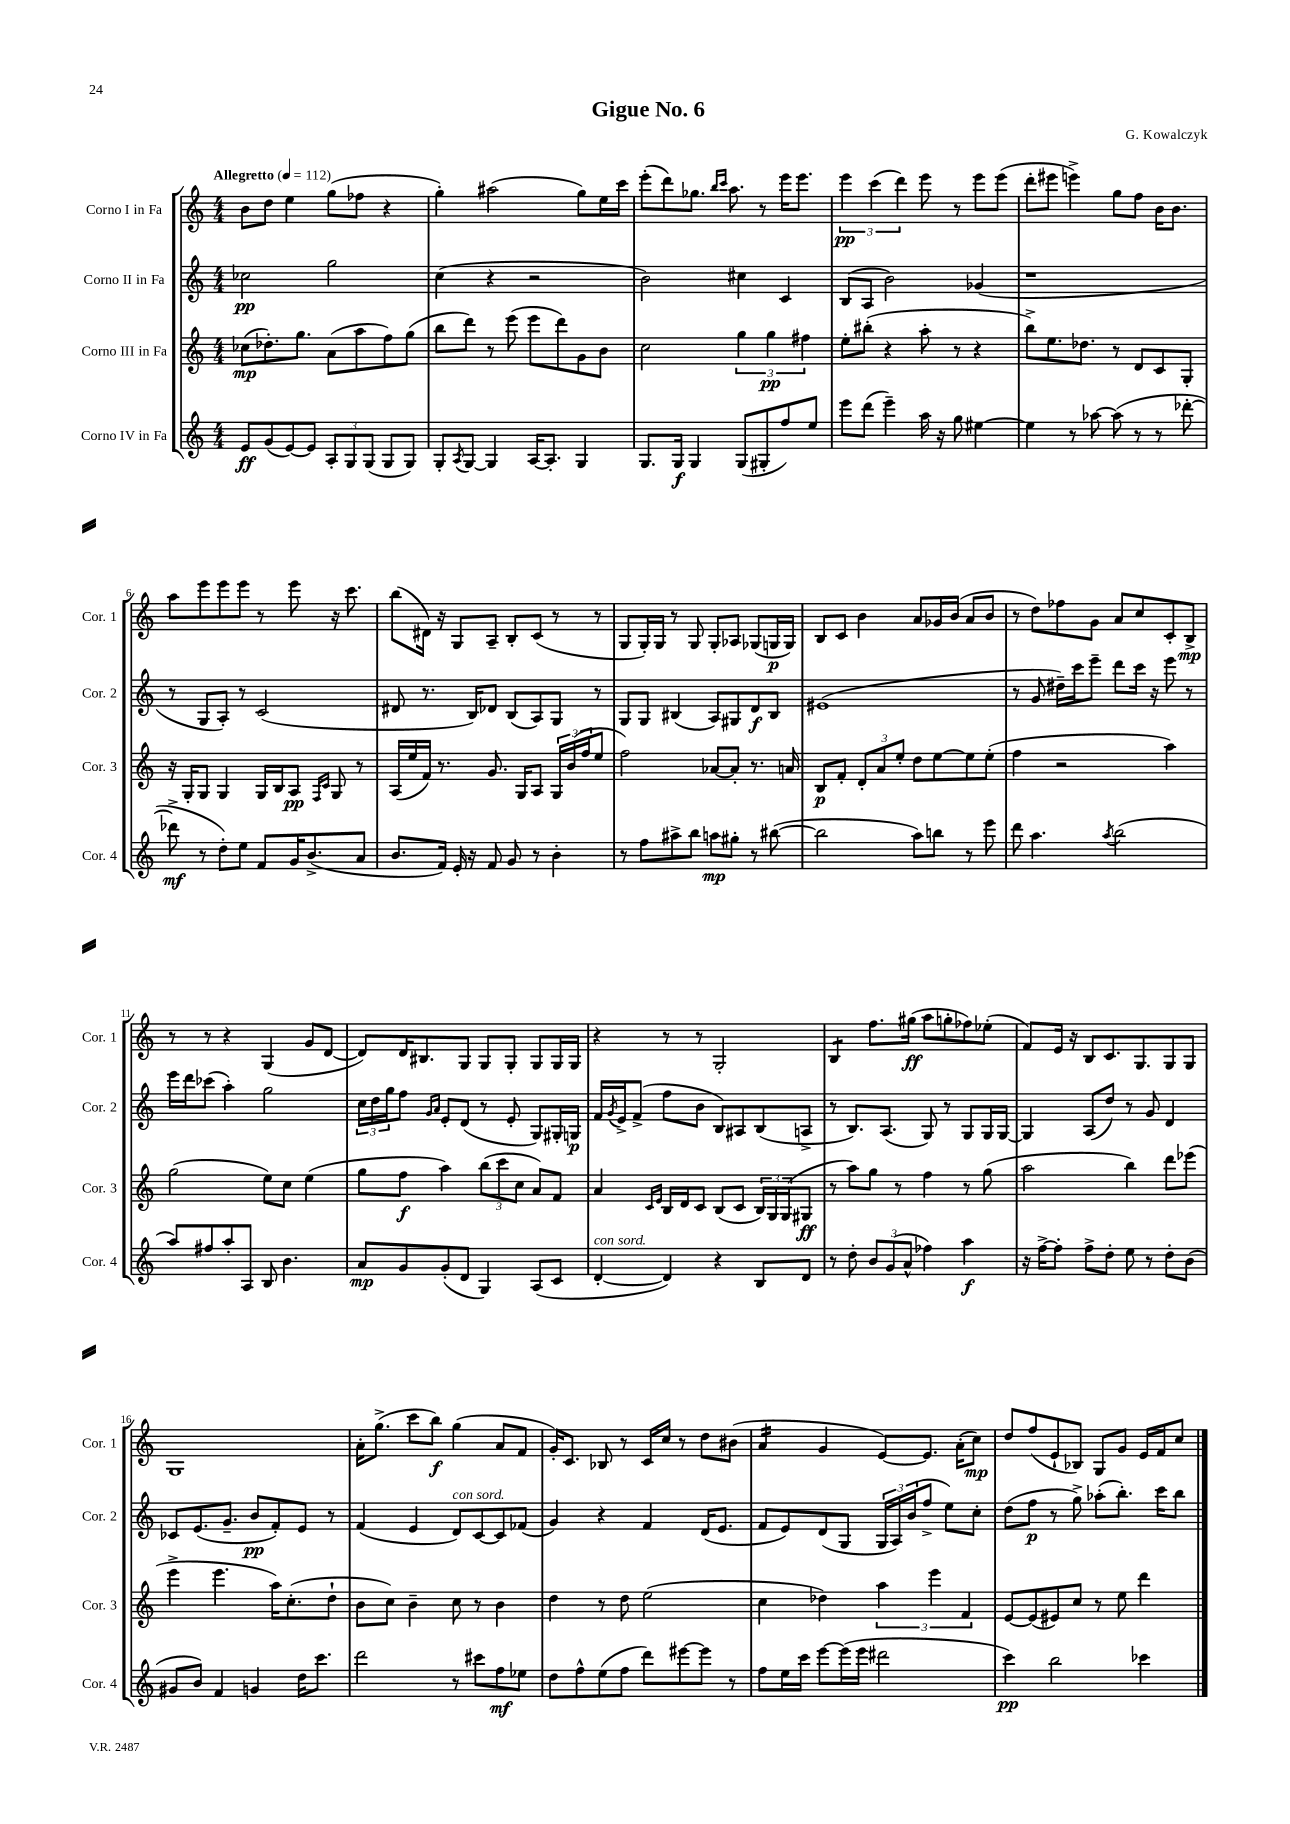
\header { title = "Gigue No. 6" composer = "G. Kowalczyk" }
<<
\new StaffGroup <<
\new Staff = "s0" \with { instrumentName = "Corno I in Fa" shortInstrumentName = "Cor. 1" } {
    \clef treble \key c \major \numericTimeSignature \time 4/4 \tempo "Allegretto" 4 = 112
    b'8 d''8 e''4 g''8( fes''8 r4 |
    g''4-.) ais''2( g''8) e''16 c'''16 |
    e'''8-.( d'''8) ges''8. \grace { b''16 c'''16 } a''8. r8 e'''16 e'''8. |
    \tuplet 3/2 { e'''4\pp c'''4( d'''4) } e'''8 r8 e'''8 e'''8( |
    d'''8-. eis'''8 e'''4->) g''8 f''8 b'16 b'8. |
    a''8 e'''8 e'''8 e'''8 r8 e'''8 r16 c'''8. |
    b''8( dis'16) r16 g8 a8-- b8-. c'8( r8 r8 |
    g8 g16-.) g16 r8 g8 g8-. aes8 ges8( g16\p g16) |
    b8 c'8 b'4 a'8 ges'16 b'16( a'8 b'8 |
    r8 d''8) fes''8 g'8 a'8 c''8 c'8-. b8->\mp |
    r8 r8 r4 g4( g'8 d'8~ |
    d'8) d'16 bis8. g8 g8 g8-. g8 g16 g16 |
    r4 r8 r8 g2-. |
    b4:8 f''8. gis''16\ff( a''8 g''8-. fes''8) ees''8-.( |
    f'8) e'16 r16 b8 c'8. g8. g8 g8 |
    g1 |
    a'16-. g''8.->( c'''8 b''8\f) g''4( a'8 f'8 |
    g'16-.) c'8. bes8 r8 c'16 c''16 r8 d''8 bis'8( |
    a'4:16 g'4 e'8~) e'8. a'16-.( c''8\mp) |
    d''8 f''8( e'8-! bes8) g8 g'8 e'16 f'16 c''8 \bar "|." |
}
\new Staff = "s1" \with { instrumentName = "Corno II in Fa" shortInstrumentName = "Cor. 2" } {
    \clef treble \key c \major \numericTimeSignature \time 4/4
    ces''2\pp g''2 |
    c''4( r4 r2 |
    b'2) cis''4 c'4 |
    b8( a8 b'2) ges'4( |
    r1 |
    r8 g8 a8-.) r8 c'2( |
    dis'8 r8. b16) des'8 b8( a8) g8 r8 |
    g8 g8 bis4( a8) gis8 d'8\f bis8 |
    eis'1( |
    r8 g'8 dis''16--) c'''16 e'''8-- d'''8 c'''16 r16 e'''8 r8 |
    e'''16 d'''16 ces'''8( a''4-.) g''2 |
    \tuplet 3/2 { c''16 d''16 g''16 } f''8 \grace { g'16 a'16 } e'8-. d'8( r8 e'8-. g8) gis16-. g16\p |
    f'16 \acciaccatura { g'8 } e'16-> f'8->( f''8 b'8 b8) ais8 b8( a8-> |
    r8 b8.) a8.( g8) r8 g8 g16 g16~ |
    g4 a8( d''8) r8 g'8 d'4 |
    ces'8 e'8.( g'8.-- b'8\pp f'8-.) e'8 r8 |
    f'4( e'4 d'8^\markup { \italic "con sord." }) c'8~ c'8 fes'8( |
    g'4) r4 f'4 d'16( e'8. |
    f'8 e'8) d'8( g8 \tuplet 3/2 { g16 a16) b'16( } f''8-> e''8) c''8-. |
    d''8( f''8\p r8 g''8->) aes''8-.( b''8.-.) c'''16 b''8 \bar "|." |
}
\new Staff = "s2" \with { instrumentName = "Corno III in Fa" shortInstrumentName = "Cor. 3" } {
    \clef treble \key c \major \numericTimeSignature \time 4/4
    ces''8\mp( des''8.-.) g''8. a'8( a''8 f''8) g''8( |
    b''8 d'''8) r8 e'''8( e'''8 d'''8) g'8 b'8 |
    c''2 \tuplet 3/2 { g''4 g''4\pp fis''4 } |
    e''8-. bis''8-.( r4 a''8-. r8 r4 |
    b''8->) e''8. des''8. r8 d'8 c'8 g8-. |
    r16 g16-. g8 g4 g16 b16 a8\pp \grace { f16 c'16 } g8 r8 |
    a16( e''16 f'16) r8. g'8. g16 a8 \tuplet 3/2 { g16 b'16( f''16 } e''8 |
    f''2) aes'8~ aes'8-. r8. a'16 |
    b8\p f'8-. \tuplet 3/2 { d'8-. a'8 e''8-. } d''8 e''8~ e''8 e''8-.( |
    f''4 r2 a''4) |
    g''2( e''8) c''8 e''4( |
    g''8 f''8\f a''4) \tuplet 3/2 { b''8( c'''8 c''8 } a'8) f'8 |
    a'4 \grace { c'16 e'16 } b16 d'16 c'8 b8( c'8 \tuplet 3/2 { b16) g16 g16( } gis8\ff |
    r8 a''8) g''8 r8 f''4 r8 g''8( |
    a''2 b''4) d'''8 ees'''8( |
    e'''4-> e'''4. a''16) c''8.-.( d''8-! |
    b'8 c''8) b'4-- c''8 r8 b'4 |
    d''4 r8 d''8 e''2( |
    c''4 des''4) \tuplet 3/2 { a''4 e'''4 f'4 } |
    e'8~ e'8( eis'8) c''8 r8 e''8 d'''4 \bar "|." |
}
\new Staff = "s3" \with { instrumentName = "Corno IV in Fa" shortInstrumentName = "Cor. 4" } {
    \clef treble \key c \major \numericTimeSignature \time 4/4
    e'8\ff g'8( e'8~) e'8 \tuplet 3/2 { a8-. g8 g8( } g8 g8) |
    g8-. \acciaccatura { a8 } g8~ g4 a16~ a8.-. g4 |
    g8. g16\f g4 g8( gis8-. f''8) e''8 |
    e'''8 d'''8( e'''4--) a''16 r16 g''8 eis''4~ |
    eis''4 r8 aes''8~ aes''8( r8 r8 des'''8~-. |
    des'''8->\mf r8 d''8-.) e''8 f'8 g'16 b'8.->( a'8 |
    b'8. f'16) e'16-. r16 f'8 g'8 r8 b'4-. |
    r8 f''8 ais''8-> b''8 a''8\mp gis''8-. r8 bis''8~( |
    bis''2 a''8) b''8 r8 e'''8 |
    d'''8 a''4. \acciaccatura { a''8 } b''2( |
    a''8) fis''8 a''8-. a8 b8 b'4. |
    a'8\mp g'8 g'8-.( d'8 g4) a8( c'8 |
    d'4~-.^\markup { \italic "con sord." } d'4) r4 b8 d'8 |
    r8 d''8-. \tuplet 3/2 { b'8 g'8( a'8-^ } fes''4) a''4\f |
    r16 f''16~-> f''8-. f''8-> d''8-. e''8 r8 d''8-. b'8( |
    gis'8 b'8) f'4 g'4 d''16 c'''8. |
    d'''2 r8 cis'''8 f''8\mf ees''8 |
    d''8 f''8-^ e''8( f''8 d'''8) eis'''8~ eis'''8 r8 |
    f''8 e''16 c'''16 e'''8~ e'''16( e'''16 dis'''2 |
    c'''4\pp) b''2 ces'''4 \bar "|." |
}
>>
>>
